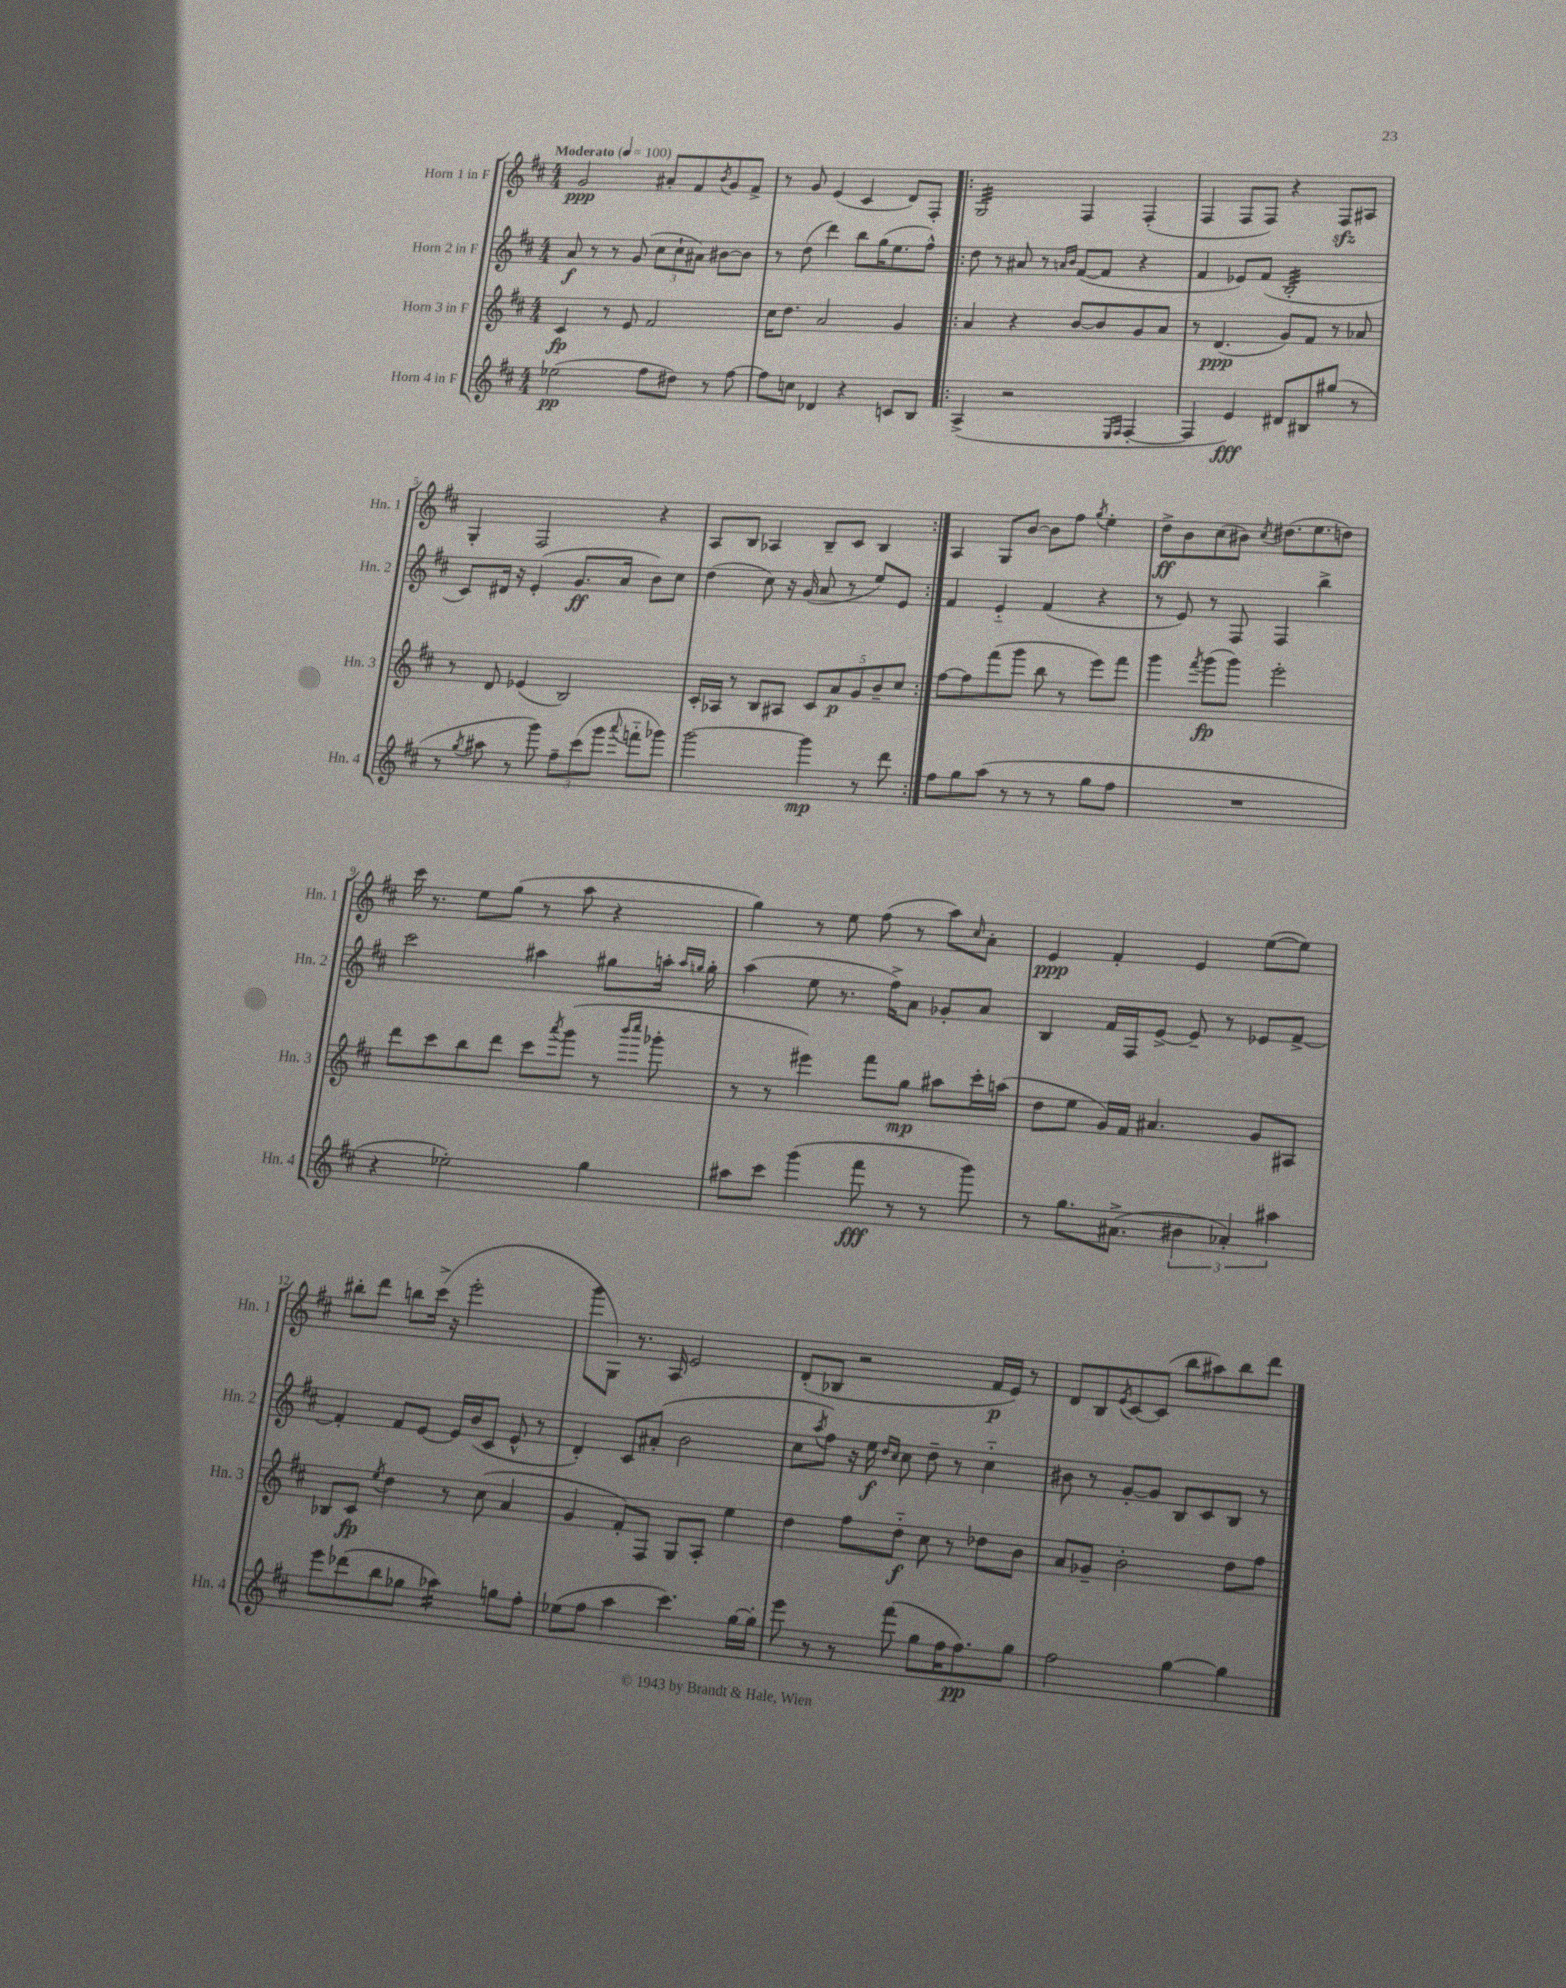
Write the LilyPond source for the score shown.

<<
\new StaffGroup <<
\new Staff = "s0" \with { instrumentName = "Horn 1 in F" shortInstrumentName = "Hn. 1" } {
    \clef treble \key d \major \numericTimeSignature \time 4/4 \tempo "Moderato" 4 = 100
    g'2\ppp ais'8-. fis'8 \acciaccatura { b'8 } g'8 fis'8-> |
    r8 g'8 e'4( cis'4 d'8) fis8-. |
    \repeat volta 2 { g2:32 fis4 fis4-.( |
    fis4 fis8 fis8) r4 fis8\sfz ais8 |
    g4-. fis2 r4 |
    a8 b8 aes4 b8-- cis'8 b4 | }
    a4 g8 b'8~ b'8 fis''8 \acciaccatura { g''8 } e''4-. |
    d''8->\ff b'8 cis''8( bis'8) \acciaccatura { cis''8 } dis''8.( e''8. d''8) |
    cis'''16 r8. e''8 g''8( r8 a''8 r4 |
    g''4) r8 e''8 fis''8( r8 a''8) \grace { cis''16 } a'8-. |
    e'4\ppp fis'4-. e'4 e''8~( e''8) |
    bis''8-. d'''8 b''8 cis'''16->( r16 e'''2-. |
    g'''8 g8) r8. a16 e'2 |
    d'8-.( bes8 r2 fis'16\p e'16) r8 |
    d'8 b8 \acciaccatura { e'8 } cis'8~ cis'8( b''8 ais''8) b''8 d'''8 \bar "|." |
}
\new Staff = "s1" \with { instrumentName = "Horn 2 in F" shortInstrumentName = "Hn. 2" } {
    \clef treble \key d \major \numericTimeSignature \time 4/4
    a'8\f r8 r8 g'8( \tuplet 3/2 { cis''8 cis''8-! ais'8) } bis'8~ bis'8 |
    r8 d''8( d'''4) b''8 g''16( e''8. fis''8-^) |
    \repeat volta 2 { d''8 r8 ais'8 r8 \grace { a'16 b'16 } fis'8~( fis'8 r4 |
    fis'4 ees'8) fis'8( b2:32-. |
    cis'8) dis'16 r16 e'4-.( g'8.\ff a'16 b'8) cis''8 |
    d''4( cis''8) r16 g'16( a'8 r8 e''8) e'8 | }
    fis'4 e'4-_ fis'4( r4 |
    r8 e'8) r8 fis8 fis4 b''4-> |
    cis'''2 ais''4 gis''8 a''16-. \grace { a''16 g''16 } g''16-. |
    a''4( e''8 r8. fis''16->) a'8 ges'8-. a'8 |
    b4 fis'16 fis16 e'8~-> e'8-- r8 ees'8 fis'8~-> |
    fis'4-. fis'8 e'8~ e'16 b'16( cis'8 e'8-^ r8 |
    d'4-.) cis'8 ais'8-.( b'2 |
    cis''8 \acciaccatura { a''8 } fis''8) r16 e''16\f \grace { d''16 cis''16 } cis''8 d''8-- r8 cis''4-_ |
    bis'8 r8 g'8~-. g'8 b8 cis'8 b8 r8 \bar "|." |
}
\new Staff = "s2" \with { instrumentName = "Horn 3 in F" shortInstrumentName = "Hn. 3" } {
    \clef treble \key d \major \numericTimeSignature \time 4/4
    cis'4\fp r8 e'8 fis'2 |
    cis''16 d''8. a'2 g'4 |
    \repeat volta 2 { a'4 r4 b'8~ b'8 g'8 a'8 |
    r8 d'4.\ppp( g'8) fis'8 r8 aes'8 |
    r8 d'8 ees'4( b2) |
    cis'16-. aes16 r8 b8 ais8 \tuplet 5/4 { cis'8 a'8\p g'8 b'8-- cis''8 } | }
    fis''8~ fis''8 fis'''8( g'''8 b''8 r8 e'''8) fis'''8 |
    g'''4 \acciaccatura { fis'''8 } g'''8\fp( g'''8) e'''2-. |
    d'''8 cis'''8 b''8 d'''8 cis'''8 \acciaccatura { a'''8 } g'''8( r8 \grace { b'''16 cis''''16 } ges'''8-. |
    r8 r8 eis'''4) fis'''8 g''8\mp ais''8 cis'''16-. a''16( |
    d''8 e''8 g'16) fis'16 ais'4. g'8 ais8 |
    bes8 cis'8\fp \acciaccatura { e''8 } d''4 r8 cis''8( a'4 |
    g'4 fis'8-.) fis8 g8 a8-. e''4 |
    d''4 fis''8 d''8-_\f cis''8 r8 des''8 b'8 |
    a'8 ges'8-- b'2-. d''8 fis''8 \bar "|." |
}
\new Staff = "s3" \with { instrumentName = "Horn 4 in F" shortInstrumentName = "Hn. 4" } {
    \clef treble \key d \major \numericTimeSignature \time 4/4
    ees''2\pp( fis''8 dis''8) r8 fis''8~ |
    fis''8 c''8 des'4 r4 c'8 b8 |
    \repeat volta 2 { a4->( r2 \grace { e16 fis16 } fis4~-. |
    fis4 e'4\fff) dis'8 bis8 gis''8( r8 |
    r8 \acciaccatura { g''8 } ais''8 r8 g'''8) \tuplet 3/2 { fis''8-- cis'''8( g'''8 } \appoggiatura { a'''8 } f'''8-_ ges'''8) |
    g'''2~ g'''4\mp r8 d'''8 | }
    fis''8 g''8 a''8( r8 r8 r8 g''8 fis''8 |
    R1 |
    r4 ees''2-.) g''4 |
    ais''8 cis'''8 g'''4( fis'''8\fff r8 r8 g'''8) |
    r8 g''8. ais'8.->( \tuplet 3/2 { bis'4 aes'4-.) ais''4 } |
    e'''8 des'''8( b''8 ges''8 aes''4:16) g''8 fis''8-. |
    ees''8( fis''8 a''4 cis'''4.) g''16~ g''16-. |
    e'''8 r8 r8 fis'''8( g''8 fis''16 fis''8.\pp) g''8 |
    fis''2 g''4~ g''4 \bar "|." |
}
>>
>>
